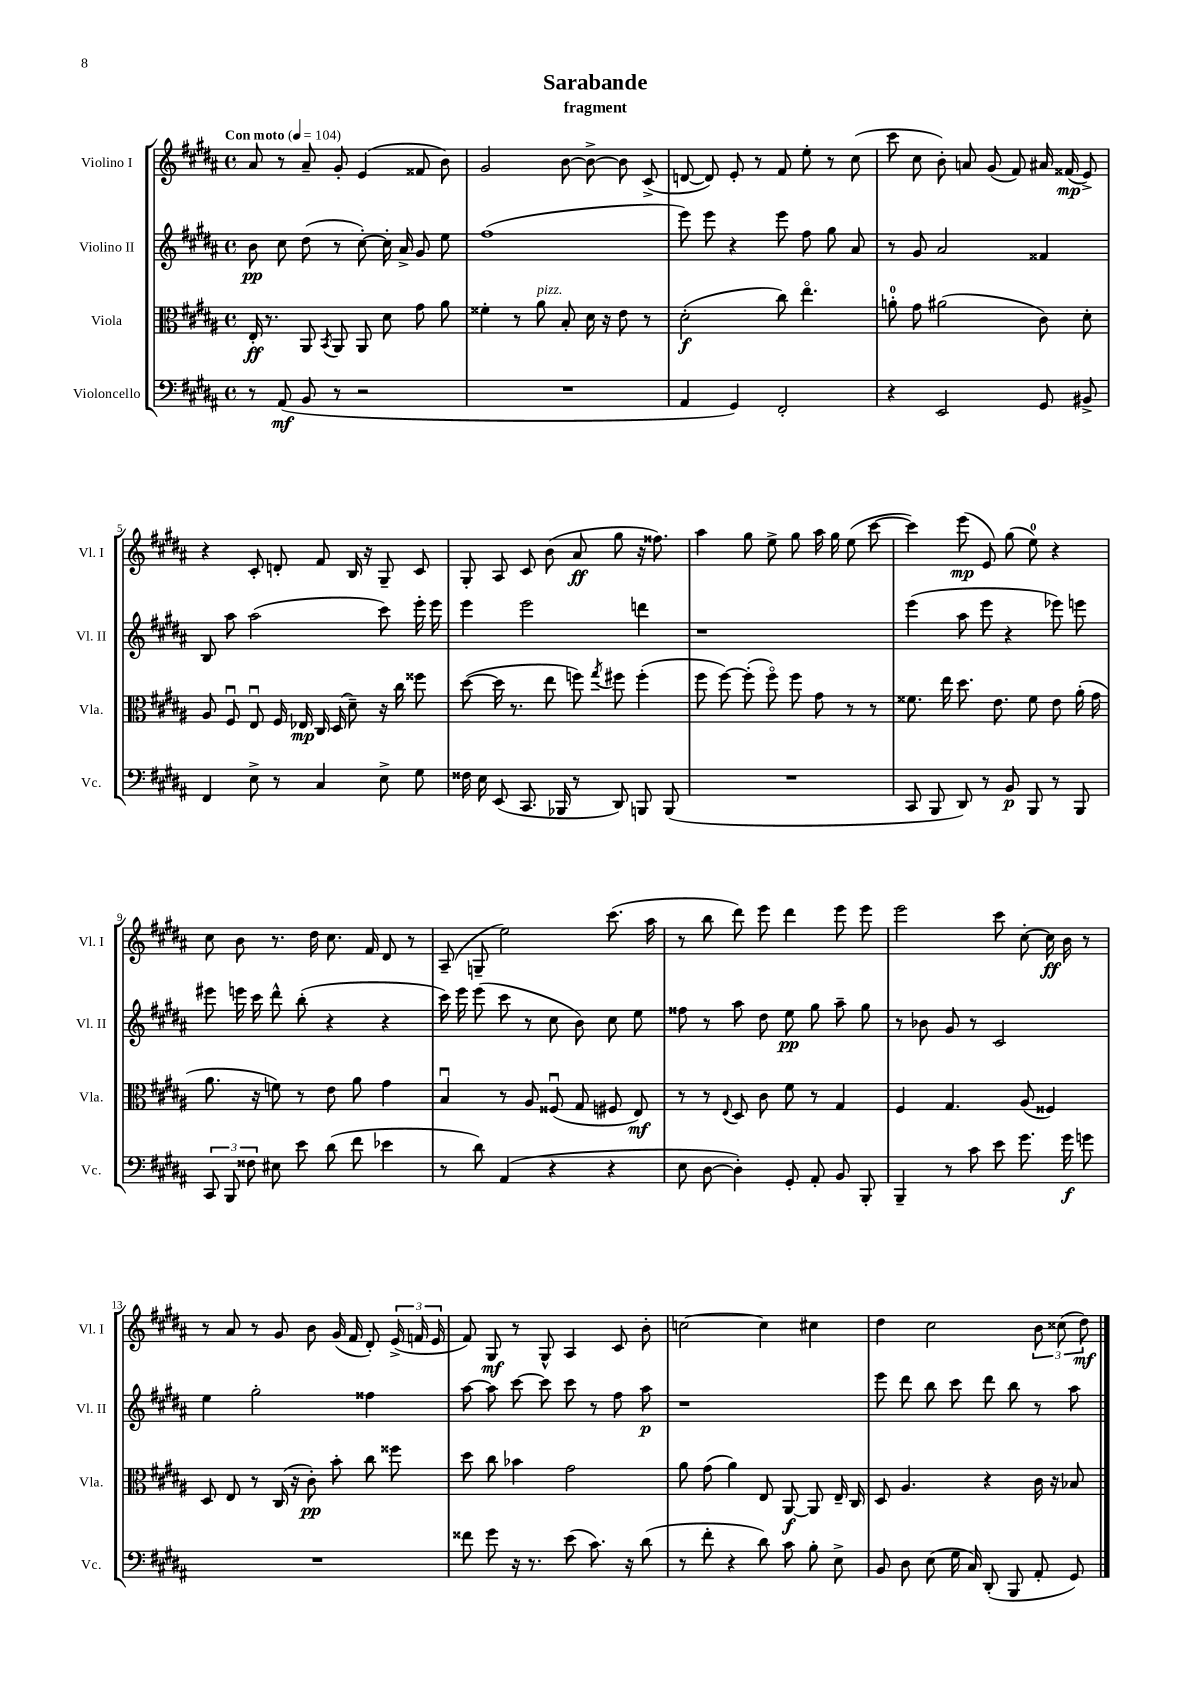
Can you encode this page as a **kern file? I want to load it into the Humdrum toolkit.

**kern	**kern	**kern	**kern
*staff4	*staff3	*staff2	*staff1
*clefF4	*clefC3	*clefG2	*clefG2
*k[f#c#g#d#a#]	*k[f#c#g#d#a#]	*k[f#c#g#d#a#]	*k[f#c#g#d#a#]
*M4/4	*M4/4	*M4/4	*M4/4
*met(c)	*met(c)	*met(c)	*met(c)
*MM104	*MM104	*MM104	*MM104
8r	16E'/	8b\	8a#/
.	8.r	.	.
(8AA#/	.	8cc#\	8r
8BB/	8AA#/	(8dd#\	8a#~/
.	8qBB/	.	.
8r	8AA#/	8r	8g#'/
2r	8AA#/	[8cc#'\)	(4e/
.	8d#\	16cc#'\]	.
.	.	16a#^/	.
.	8g#\	8g#/	8f##/
.	8a#\	8ee\	8b\)
=	=	=	=
1r	4f##'\	(1ff#	2g#/
.	8r	.	.
.	8a#\	.	.
.	8B'/	.	[8b\
.	16d#\	.	8b^\_
.	16r	.	.
.	8e\	.	8b\]
.	8r	.	(8c#^/
=	=	=	=
4AA#/	(2d#'\	8eee\)	[8d/
.	.	8eee\	8d/])
4GG#/)	.	4r	8e'/
.	.	.	8r
2FF#'/	8cc#\)	8eee\	8f#/
.	4.eeo\	8ff#\	8ee'\
.	.	8gg#\	8r
.	.	8a#/	(8cc#\
=	=	=	=
4r	8a'\	8r	8ccc#\
.	8g#\	8g#/	8cc#\
2EE/	(2a#\	2a#/	8b'\)
.	.	.	8a/
.	.	.	(8g#/
.	.	.	8f#/)
8GG#/	8c#\)	4f##/	16a#/
.	.	.	(16f##/
8BB#^/	8d#'\	.	8e^/)
=	=	=	=
4FF#/	8A#/	8B/	4r
.	8F#u/	8aa#\	.
8E^\	8Eu/	(2aa#\	8c#'/
8r	16F#/	.	8d'/
.	16E-/	.	.
4C#/	16C#/	.	8f#/
.	(16D#/	.	.
.	8d#~\)	.	16B/
.	.	.	16r
8E^\	16r	8ccc#\)	8G#~/
.	16cc#\	.	.
8G#\	8ff##\	16eee'\	8c#/
.	.	16eee\	.
=	=	=	=
16F##\	([8dd#\	4eee\	8G#'/
16E\	.	.	.
(8EE/	16dd#\]	.	8A#/
.	8.r	.	.
8.CC#/	.	2eee\	8c#/
.	8ee\	.	(8b\
16BBB-/	.	.	.
8r	8ff\)	.	8a#/
.	8qgg#/	.	.
8DD#/)	8ff#\	.	8gg#\
8BBB/	(4ff#'\	4ddd\	16r
.	.	.	8.ff##\)
(8BBB/	.	.	.
=	=	=	=
1r	8ff#\	1r	4aa#\
.	[8ff#\)	.	.
.	(8ff#'\]	.	8gg#\
.	8ff#o\)	.	8ee^\
.	8ff#\	.	8gg#\
.	8g#\	.	16aa#\
.	.	.	16gg#\
.	8r	.	(8ee\
.	8r	.	[8ccc#\
=	=	=	=
8CC#/	8.f##\	(4eee\	4ccc#\])
8BBB/	.	.	.
.	16ee\	.	.
8DD#/)	8.dd#\	8aa#\	(8eee\
8r	.	8eee\	8e/)
.	8.e\	.	.
8BB/	.	4r	(8gg#\
8BBB/	8f##\	.	8ee\)
8r	8e\	8eee-\)	4r
8BBB/	(16a#'\	8eee\	.
.	16g#\	.	.
=	=	=	=
12CC#/	8.a#\	8eee#\	8cc#\
12BBB/	.	.	.
.	.	16eee\	8b\
12F##\	.	.	.
.	16r	16ccc#\	.
8E#\	8f\)	8ddd#^^\	8.r
8e\	8r	(8bb'\	.
.	.	.	16dd#\
(8d#\	8e\	4r	8.cc#\
8f#\	8a#\	.	.
.	.	.	16f#/
4e-\	4g#\	4r	8d#/
.	.	.	8r
=	=	=	=
8r	4Bu/	16ccc#\)	(8A#~/
.	.	16eee\	.
8d#\)	.	(8eee\	8G~/
(4AA#/	8r	8ccc#\	2ee\)
.	8A#/	8r	.
4r	(8F##u/	8cc#\	.
.	8G#/	8b\)	.
4r	8F#/	8cc#\	(8.ccc#\
.	8E/)	8ee\	.
.	.	.	16aa#\
=	=	=	=
8E\	8r	8ff##\	8r
[8D#\	8r	8r	8bb\
.	8qqE/	.	.
4D#'\])	8D#/	8aa#\	8ddd#\)
.	8c#\	8dd#\	8eee\
8GG#'/	8f#\	8ee\	4ddd#\
8AA#'/	8r	8gg#\	.
8BB/	4G#/	8aa#~\	8eee\
8BBB'/	.	8gg#\	8eee\
=	=	=	=
4BBB~/	4F#/	8r	2eee\
.	.	8b-\	.
8r	4.G#/	8g#/	.
8c#\	.	8r	.
8e\	.	2c#/	8ccc#\
8.g#\	(8A#/	.	[8cc#'\
.	4F##/)	.	16cc#\]
16g#\	.	.	16b\
8g\	.	.	8r
=	=	=	=
1r	8D#/	4ee\	8r
.	8E/	.	8a#/
.	8r	2gg#'\	8r
.	(16C#/	.	8g#/
.	16r	.	.
.	8c#'\)	.	8b\
.	8b'\	.	(16g#/
.	.	.	16f#/
.	8cc#\	4ff##\	8d#'/)
.	8ff##\	.	(24e^/
.	.	.	24f/
.	.	.	24e/
=	=	=	=
8f##\	8dd#\	[8aa#\	8f#/)
8g#\	8cc#\	8aa#\]	8G#/
16r	4b-\	[8ccc#\	8r
8.r	.	.	.
.	.	8ccc#\]	8G#^^/
(8e\	2g#\	8ccc#\	4A#/
8.c#\)	.	8r	.
.	.	8ff#\	8c#/
16r	.	.	.
(8d#\	.	8aa#\	8b'\
=	=	=	=
8r	8a#\	1r	[2cc\
8f#'\	(8g#\	.	.
4r	4a#\)	.	.
8d#\)	8E/	.	4cc\]
8c#\	[8AA#/	.	.
8B'\	8AA#/]	.	4cc#\
8E^\	16E~/	.	.
.	16C#/	.	.
=	=	=	=
8BB/	8D#/	8eee\	4dd#\
8D#\	4.A#/	8ddd#\	.
(8E\	.	8bb\	2cc#\
16G#\	.	8ccc#\	.
16C#/)	.	.	.
(8DD#'/	4r	8ddd#\	.
8BBB/	.	8bb\	.
8AA#'/	16c#\	8r	12b\
.	16r	.	.
.	.	.	(12cc##\
8GG#/)	8B-/	8aa#\	.
.	.	.	12dd#\)
==	==	==	==
*-	*-	*-	*-
